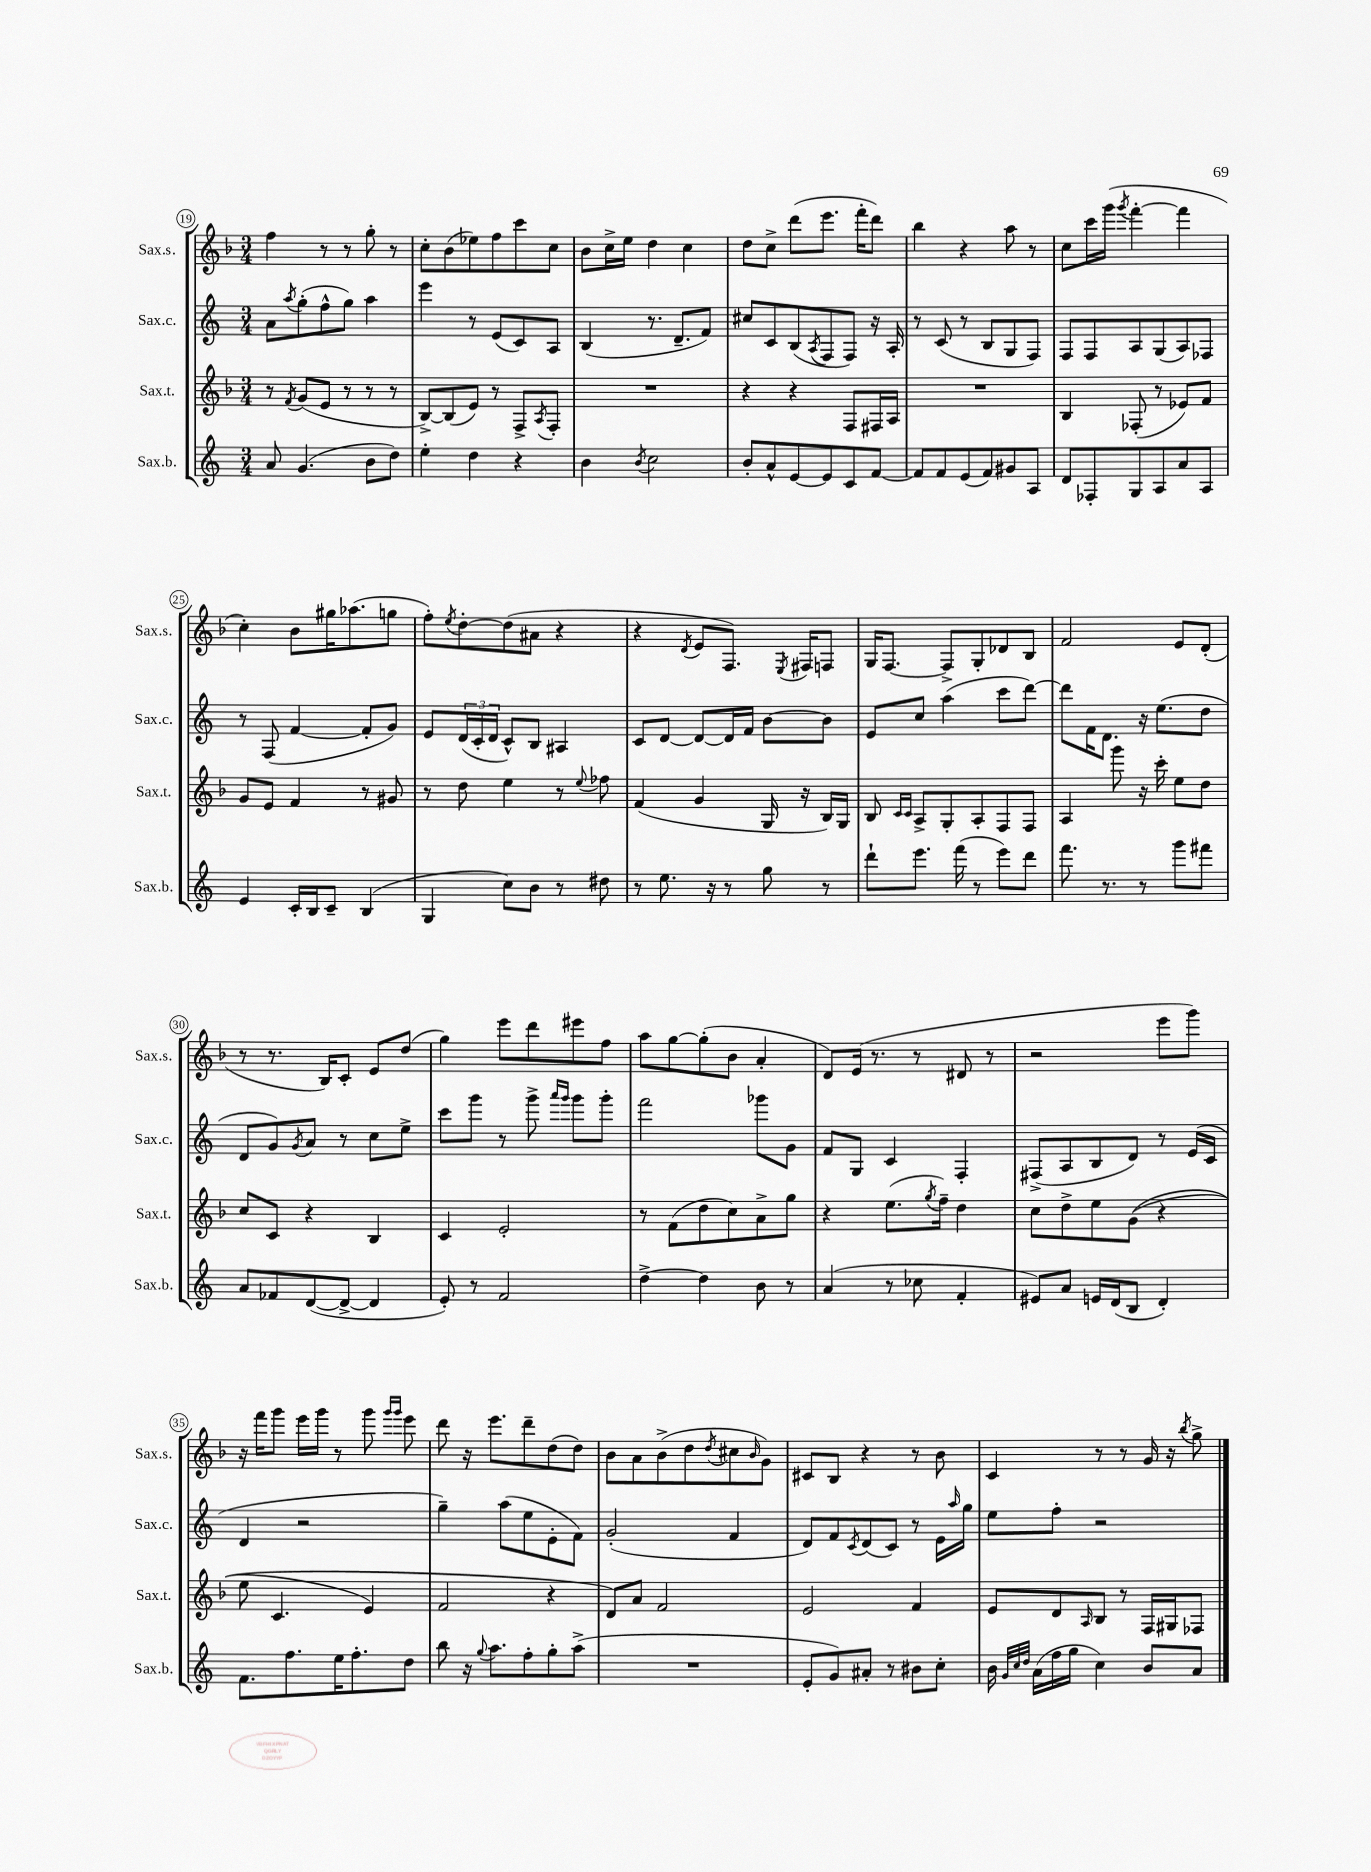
<<
\new StaffGroup <<
\new Staff = "s0" \with { instrumentName = "Sax.s." shortInstrumentName = "Sax.s." } {
    \clef treble \key f \major \numericTimeSignature \time 3/4
    f''4 r8 r8 g''8-. r8 |
    c''8-. bes'8( ees''8) f''8 c'''8 c''8 |
    bes'8 c''16-> e''16 d''4 c''4 |
    d''8 c''8-> d'''8( e'''8. f'''16-. d'''8) |
    bes''4 r4 a''8 r8 |
    c''8 c'''16 g'''16( \acciaccatura { g'''8 } f'''4~-. f'''4 |
    c''4-.) bes'8 gis''16 aes''8.( g''8 |
    f''8-.) \acciaccatura { e''8 } d''8~-. d''8( ais'8 r4 |
    r4 \acciaccatura { d'8 } e'8 f8.) \acciaccatura { e8 } fis16 f8 |
    g16 f8.~ f8-> g8-. des'8 bes8 |
    f'2 e'8 d'8-.( |
    r8 r8. bes16) c'8-. e'8 d''8( |
    g''4) e'''8 d'''8 eis'''8 f''8 |
    a''8 g''8~ g''8-.( bes'8 a'4-. |
    d'8) e'16( r8. r8 dis'8 r8 |
    r2 e'''8 g'''8) |
    r16 f'''16 g'''8 e'''16 g'''16 r8 g'''8 \grace { g'''16 g'''16 } e'''8 |
    d'''8 r16 e'''8. d'''8-- d''8( d''8) |
    bes'8 a'8 bes'8->( d''8 \acciaccatura { d''8 } cis''8 \grace { bes'16 } g'8) |
    cis'8 bes8 r4 r8 bes'8 |
    c'4 r8 r8 g'16 r16 \acciaccatura { bes''8 } g''8-> \bar "|." |
}
\new Staff = "s1" \with { instrumentName = "Sax.c." shortInstrumentName = "Sax.c." } {
    \clef treble \key c \major \numericTimeSignature \time 3/4
    a'8 \acciaccatura { a''8 } g''8-.( f''8-^ g''8) a''4 |
    e'''4 r8 e'8( c'8) a8 |
    b4( r8. d'8.-- f'8) |
    cis''8 c'8 b8( \acciaccatura { a8 } f8 f8) r16 a16-. |
    r8 c'8( r8 b8 g8 f8) |
    f8 f8 a8 g8( a8) fes8 |
    r8 f8( f'4~ f'8-. g'8) |
    e'8 \tuplet 3/2 { d'16( c'16-. d'16 } c'8-^) b8 ais4 |
    c'8 d'8~ d'8~ d'16 f'16 b'8~ b'8 |
    e'8 c''8 a''4( c'''8 d'''8~) |
    d'''8 f'16 d'8. r16 e''8.( d''8 |
    d'8 g'8) \acciaccatura { g'8 } a'8 r8 c''8 e''8-> |
    c'''8 g'''8 r8 g'''8-> \grace { a'''16 g'''16 } g'''8 g'''8-. |
    f'''2 ges'''8 g'8 |
    f'8 g8 c'4 f4-. |
    fis8->( a8 b8 d'8) r8 e'16( c'16 |
    d'4 r2 |
    g''4--) a''8( e''8 e'8-. f'8) |
    g'2-.( f'4 |
    d'8) f'8 \acciaccatura { c'8 } d'8( c'8) r8 e'16 \grace { a''16 } g''16 |
    e''8 f''8-. r2 \bar "|." |
}
\new Staff = "s2" \with { instrumentName = "Sax.t." shortInstrumentName = "Sax.t." } {
    \clef treble \key f \major \numericTimeSignature \time 3/4
    r8 \acciaccatura { f'8 } g'8( e'8 r8 r8 r8 |
    bes8~->) bes8( e'8) r8 f8-> \acciaccatura { a8 } f8-. |
    R2. |
    r4 r4 f8 fis16 a16 |
    R2. |
    bes4 fes8-.( r8 ees'8) f'8 |
    g'8 e'8 f'4 r8 gis'8 |
    r8 d''8 e''4 r8 \appoggiatura { e''8 } fes''8 |
    f'4( g'4 g16 r16 bes16) g16 |
    bes8 \grace { c'16 c'16 } a8-> g8-. a8-. f8 f8 |
    a4 g'''8 r16 c'''16-. e''8 d''8 |
    c''8 c'8 r4 bes4 |
    c'4 e'2-. |
    r8 f'8( d''8 c''8) a'8-> g''8 |
    r4 e''8.( \acciaccatura { g''8 } f''16--) d''4 |
    c''8 d''8-> e''8 g'8(\( r4 |
    e''8 c'4. e'4) |
    f'2 r4 |
    d'8\) a'8 f'2 |
    e'2 f'4 |
    e'8 d'8 \grace { a16 } bes8 r8 f16 gis16 fes8 \bar "|." |
}
\new Staff = "s3" \with { instrumentName = "Sax.b." shortInstrumentName = "Sax.b." } {
    \clef treble \key c \major \numericTimeSignature \time 3/4
    a'8 g'4.( b'8 d''8) |
    e''4-. d''4 r4 |
    b'4 \acciaccatura { b'8 } c''2 |
    b'8-. a'8-^ e'8~ e'8 c'8 f'8~ |
    f'8 f'8 e'8( f'8) gis'8 a8 |
    d'8 fes8-. g8 a8 a'8 a8 |
    e'4 c'16-. b16 c'8-- b4( |
    g4 c''8) b'8 r8 dis''8 |
    r8 e''8. r16 r8 g''8 r8 |
    d'''8-! e'''8. f'''16( r8 e'''8) d'''8 |
    f'''8. r8. r8 g'''8 fis'''8 |
    a'8 fes'8 d'8~( d'8~-> d'4 |
    e'8-.) r8 f'2 |
    d''4~-> d''4 b'8 r8 |
    a'4( r8 ces''8 f'4-. |
    eis'8) a'8 e'16 d'16( b8 d'4-.) |
    f'8. f''8. e''16 f''8.-. d''8 |
    b''8 r16 \appoggiatura { g''8 } a''8. f''8-. g''8-. a''8->( |
    R2. |
    e'8-. g'8) ais'8-. r8 bis'8 c''8-. |
    b'16 \grace { g'32 c''32 d''32 } a'16( f''16 g''16 c''4) b'8 a'8 \bar "|." |
}
>>
>>
\layout { \context { \Score currentBarNumber = #19 \override BarNumber.stencil = #(make-stencil-circler 0.1 0.3 ly:text-interface::print) } }
